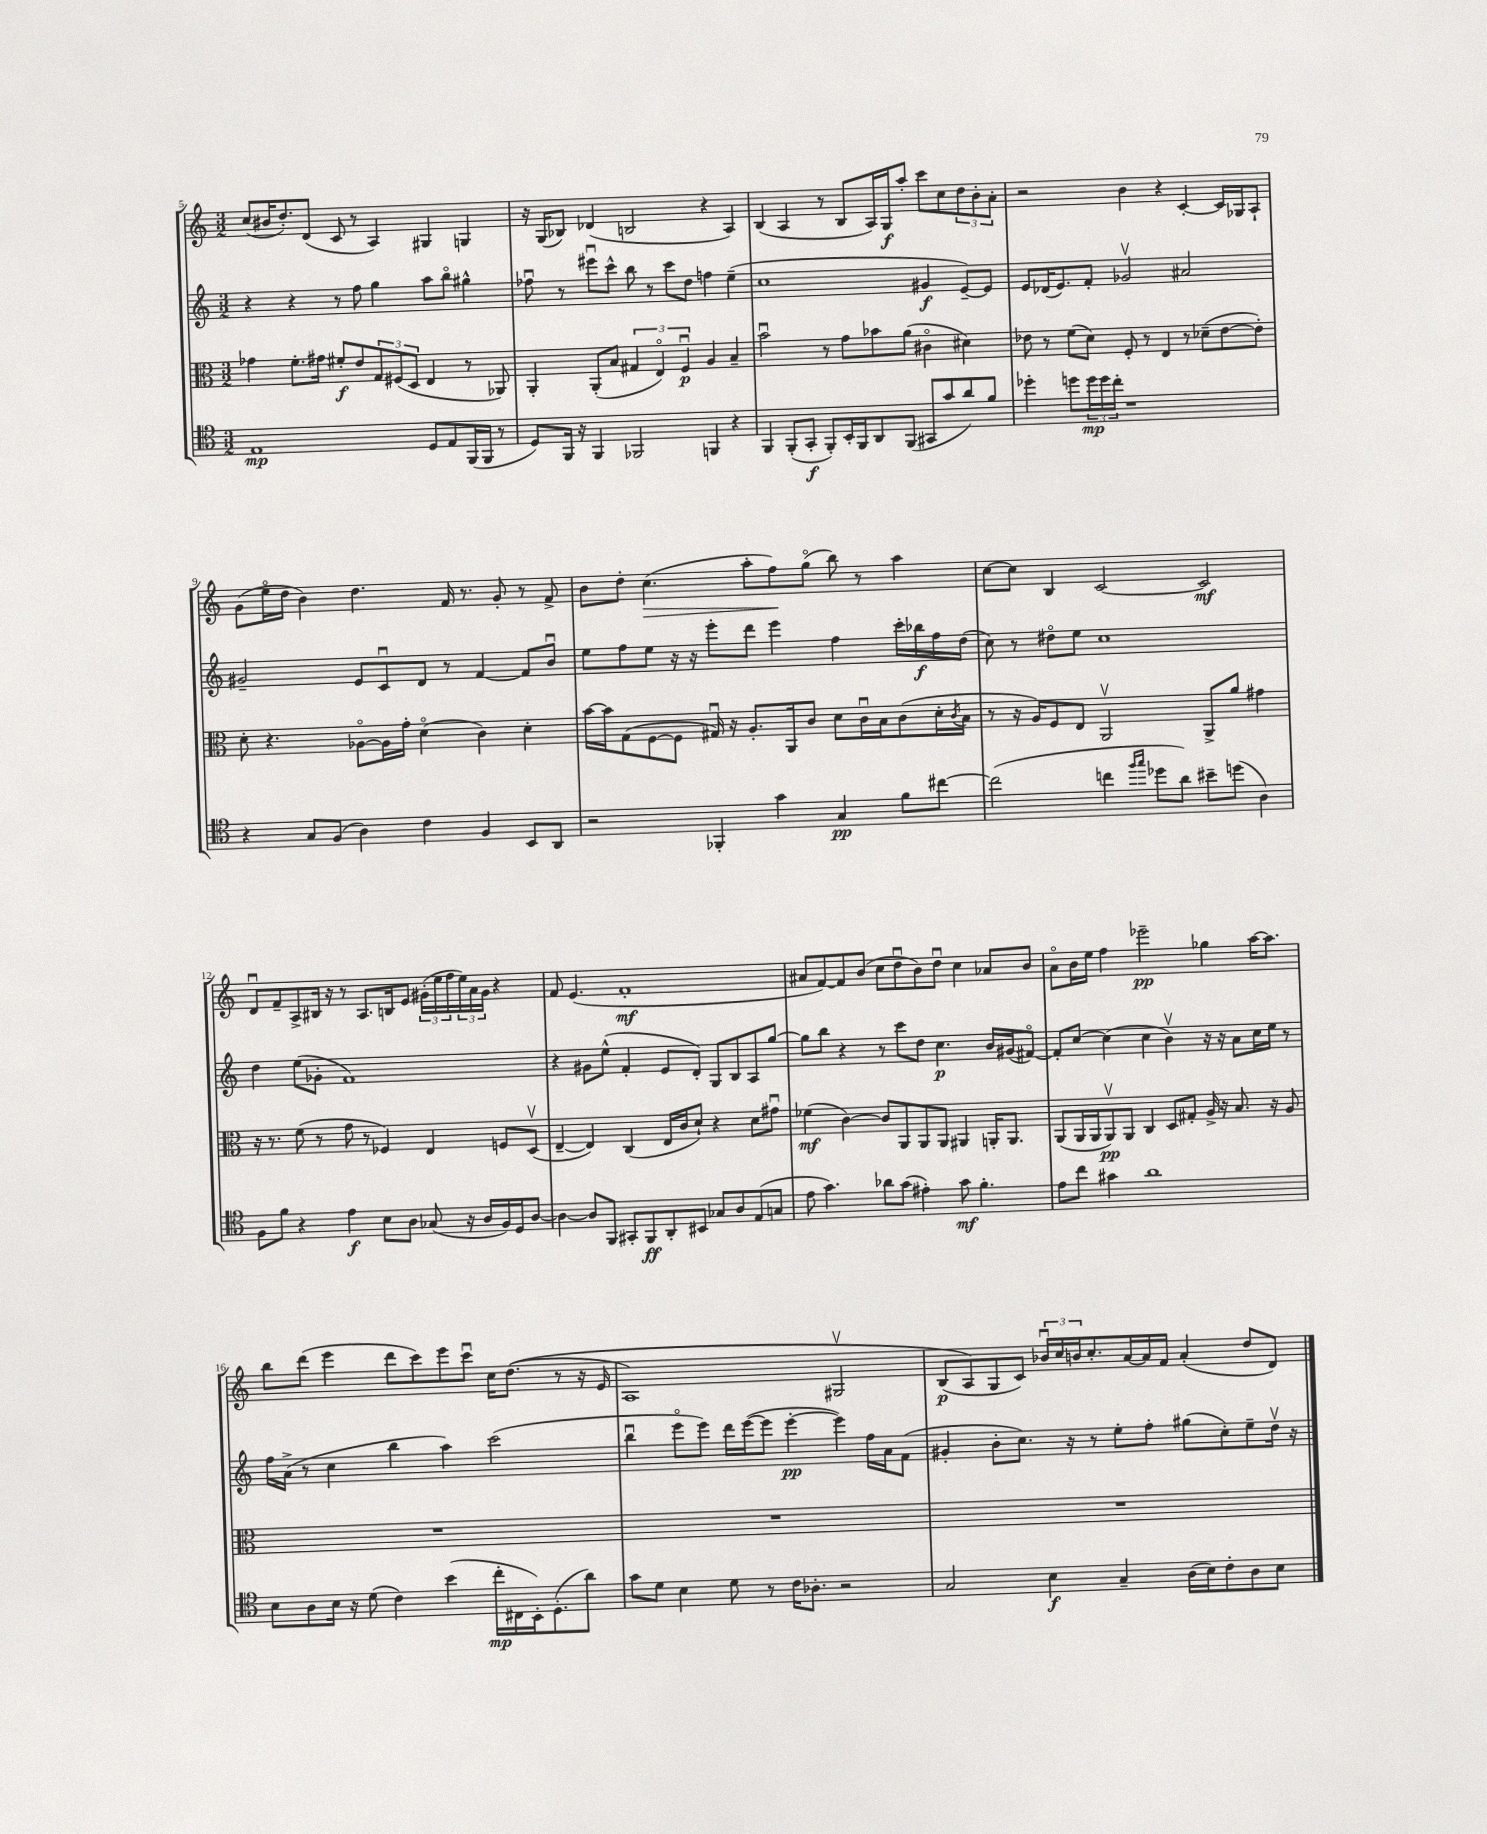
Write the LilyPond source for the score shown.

<<
\new StaffGroup <<
\new Staff = "s0" {
    \clef treble \key c \major \numericTimeSignature \time 3/2
    c''8( bis'16 d''8.-.) d'8( c'8 r8 a4) gis4 g4 |
    r16 g16( bes8) des'4( b2 r4 a4) |
    b4( a4 r8 b8 a16) g16\f a''8-. c'''8 c''8 \tuplet 3/2 { d''8 b'8-. a'8-. } |
    r2 b'4 r4 c'4~-. c'16 ges16 a8-! |
    g'8( e''16\flageolet d''16 b'4) d''4. f'16 r8. g'8-. r8 f'8-> |
    b'8 d''8-. c''4.\>( a''8-. f''8\!) g''8\flageolet( b''8) r8 a''4 |
    c''8~ c''8 b4 c'2~ c'2\mf |
    d'8\downbow f'8-- a8-> bis16 r16 r8 a8. b16 e'8 \tuplet 3/2 { gis'16-.( e''16 f''16 } \tuplet 3/2 { e''16) a'16 gis'16 } r4 |
    f'8 e'4.( f'1-.\mf |
    ais'8 f'8~) f'8 b'8( c''8 d''8\downbow b'8) d''8\downbow c''4 aes'8 b'8 |
    a'8\flageolet b'16 e''16 f''4 ees'''2--\pp ges''4 a''16~ a''8. |
    b''8 d'''8( e'''4 d'''8 c'''8) e'''8 c'''8\downbow c''16 d''8.(\( r8 r16 e'16 |
    a1) gis2\upbow |
    b8\p( a8\) g8 c'8) \tuplet 3/2 { bes'16\downbow c''16 b'16 } c''8.-. a'16~ a'16 f'16 a'4-.( d''8 d'8) \bar "|." |
}
\new Staff = "s1" {
    \clef treble \key c \major \numericTimeSignature \time 3/2
    r4 r4 r8 f''8 g''4 a''8 b''8\flageolet gis''4-^ |
    fes''8\downbow r8 eis'''8\downbow c'''8-^ b''8 r8 c'''8 d''8 f''4 e''4--( |
    c''1 gis'4\f e'8~--) e'8 |
    e'8 des'16( e'8.) f'8-. ges'2\upbow ais'2 |
    gis'2-- e'8 c'8\downbow d'8 r8 f'4~ f'8 b'8\downbow |
    e''8 f''8 e''8 r16 r16 e'''8-. d'''8 e'''4 f''4 c'''16-. bes''16\f f''16 d''16( |
    c''8) r8 dis''8\flageolet e''8 c''1 |
    d''4 e''8( ges'8-. f'1) |
    r4 gis'8 e''8-^( f'4-. e'8 d'8-.) g8 b8 a8 g''8~ |
    g''8 b''8 r4 r8 c'''8 d''8 c''4.\p b'16 gis'16( fis'8~\flageolet) |
    fis'8-. c''8~ c''4( c''4 b'4\upbow) r16 r16 a'8 c''16 e''16 r8 |
    f''16 a'16->( r8 c''4 b''4 a''4) c'''2( |
    b''4\downbow e'''8\flageolet e'''8) d'''16 e'''16~( e'''8 e'''4~-.\pp e'''4) f''16 a'16 f'8( |
    gis'4-. b'8-. c''8.) r16 r8 e''8-. f''8-. gis''8( c''8-.) e''8-- d''16\upbow r16 \bar "|." |
}
\new Staff = "s2" {
    \clef alto \key c \major \numericTimeSignature \time 3/2
    ges'4 f'8.-. gis'16 fis'8-.\f e'8 \tuplet 3/2 { g8 fis8( d8 } e4 r8 aes,8) |
    a,4-. a,8-.( b8 \tuplet 3/2 { gis4 e4\flageolet) f4\downbow\p } a4 b4-- |
    b'2\downbow r8 g'8 bes'8 a'8( cis'4\flageolet dis'4) |
    ees'8 r8 f'8( d'8) f8-. r8 e4 r8 des'8--( ees'8~ ees'8-.) |
    d'8-. r4. aes8~\flageolet aes16 g'16-. d'4\flageolet( c'4) d'4-. |
    b'16~ b'16 g8( f8~ f8 gis16\downbow) r16 a8.-. a,16 c'8 d'8 c'16\downbow b16 c'8( d'16-. \acciaccatura { c'8 } b16 |
    r8 r16 a16) f8 e8 a,2\upbow a,8-> a'8 gis'4 |
    r16 r8. f'8( r8 g'8 r8 fes4) e4 f8 d8\upbow( |
    e4~-- e4) c4( e16 c'16 d'8-!) r4 d'8 gis'8\downbow |
    fes'4\mf( c'4~) c'8 a,8 a,8 a,8 ais,4 a,16-. a,8. |
    a,8( a,16 a,16 a,8\upbow\pp) a,8 c4 d8 gis8-. a16-> r16 b8. r16 a8 |
    R1. |
    R1. |
    R1. \bar "|." |
}
\new Staff = "s3" {
    \clef tenor \key c \major \numericTimeSignature \time 3/2
    e1\mp d8 e8 f,16( f,16 r8 |
    d8) f,16 r16 f,4 fes,2 f,4 r4 |
    f,4 f,8-.( g,8-.\f f,8-.) b,16-. f,16 a,8 f,8( gis,8 g'8 a'8) f'8 |
    des''4-. d''8 \tuplet 3/2 { d''16\mp d''16 c''16-. } r1 |
    r4 g8 f8( a4) c'4 f4 b,8 a,8 |
    r2 fes,4-. g'4 g4\pp f'8 cis''8~ |
    cis''2( c''4 \grace { f''16 g''16 } des''8 a'8) bis'8-- d''8( a4) |
    f8 f'8 r4 e'4\f b8 a8 ges8( r16 a16 f16) d16 a8~ |
    a4~ a8 f,8 gis,8-. f,8\ff a,8-. bis,8 ges8 a8 e8( g8 |
    e'8 g'4.) aes'8 g'8( eis'4-.) g'8\mf f'4.-. |
    e'8 c''8 gis'4 a'1 |
    b8 a8 b16 r16 d'8( c'4) b'4( c''16-.\mp cis16 b,16-.) d8.-.( a'8) |
    g'8 d'8 b4 d'8 r8 c'16 aes8.-. r2 |
    g2 b4\f g4-- a16( b16) c'8-. a8 b8 \bar "|." |
}
>>
>>
\layout { \context { \Score currentBarNumber = #5 } }
